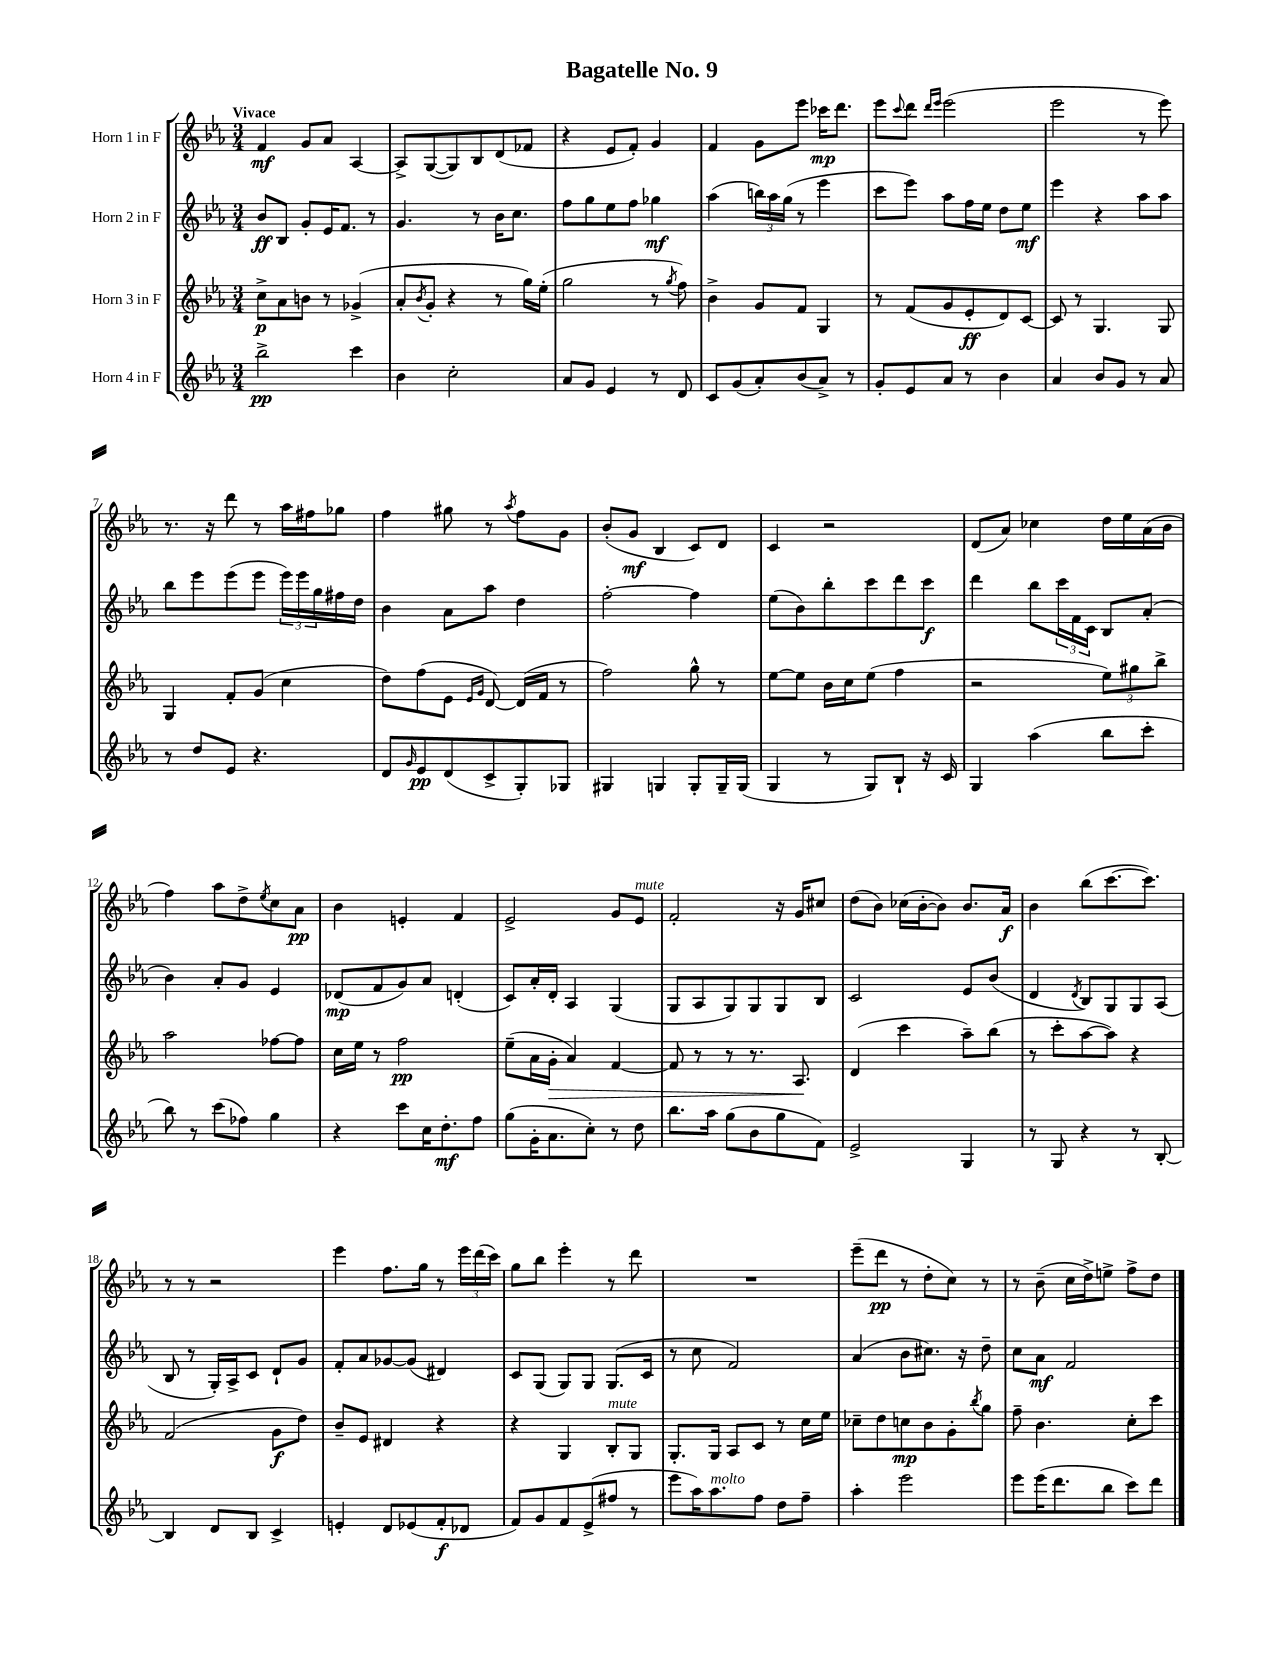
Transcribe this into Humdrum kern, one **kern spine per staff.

**kern	**kern	**kern	**kern
*staff4	*staff3	*staff2	*staff1
*clefG2	*clefG2	*clefG2	*clefG2
*k[b-e-a-]	*k[b-e-a-]	*k[b-e-a-]	*k[b-e-a-]
*M3/4	*M3/4	*M3/4	*M3/4
2bb-^	8cc^	8b-	4f
.	8a-	8B-	.
.	8b	8g'	8g
.	8r	16e-	8a-
.	.	8.f	.
4ccc	(4g-^	.	[4A-
.	.	8r	.
=	=	=	=
4b-	8a-'	4.g	8A-^]
.	8qb-	.	.
.	8g'	.	([8G
2cc'	4r	.	8G])
.	.	8r	8B-
.	8r	16b-	(8d
.	.	8.cc	.
.	16gg)	.	8f-
.	(16ee-'	.	.
=	=	=	=
8a-	2gg	8ff	4r
8g	.	8gg	.
4e-	.	8ee-	8e-
.	.	8ff	8f')
8r	8r	4gg-	4g
.	8qgg	.	.
8d	8ff)	.	.
=	=	=	=
8c	4b-^	(4aa-	4f
(8g	.	.	.
8a-')	8g	24bb)	8g
.	.	24aa-	.
.	.	(24gg	.
(8b-	8f	8r	8eee-
8a-^)	4G	4eee-	16ccc-
.	.	.	8.ddd
8r	.	.	.
=	=	=	=
8g'	8r	8ccc	8eee-
.	.	.	8qqccc
8e-	(8f	8eee-)	8ddd
.	.	.	16qqddd
.	.	.	16qqeee-
8a-	8g	8aa-	(2eee-
8r	8e-'	16ff	.
.	.	16ee-	.
4b-	8d)	8dd	.
.	[8c	8ee-	.
=	=	=	=
4a-	8c]	4eee-	2eee-
.	8r	.	.
8b-	4.G	4r	.
8g	.	.	.
8r	.	8aa-	8r
8a-	8G	8aa-	8eee-)
=	=	=	=
8r	4G	8bb-	8.r
8dd	.	8eee-	.
.	.	.	16r
8e-	8f'	(8eee-	8ddd
4.r	(8g	8eee-	8r
.	4cc	24eee-)	16aa-
.	.	24eee-	.
.	.	.	16ff#
.	.	24gg	.
.	.	16ff#	8gg-
.	.	16dd	.
=	=	=	=
8d	8dd)	4b-	4ff
16qqg	.	.	.
8e-	(8ff	.	.
(8d	8e-	8a-	8gg#
.	16qqe-	.	.
.	16qqg	.	.
8c^	[8d)	8aa-	8r
.	.	.	8qaa-
8G')	(16d]	4dd	8ff
.	16f	.	.
8G-	8r	.	8g
=	=	=	=
4G#	2ff)	[2ff'	(8b-'
.	.	.	8g
4G	.	.	4B-
8G'	8gg^^	4ff]	8c)
16G~	8r	.	8d
(16G	.	.	.
=	=	=	=
4G	[8ee-	(8ee-	4c
.	8ee-]	8b-)	.
8r	16b-	8bb-'	2r
.	16cc	.	.
8G)	(8ee-	8ccc	.
8B-`	4ff	8ddd	.
16r	.	8ccc	.
16c	.	.	.
=	=	=	=
4G	2r	4ddd	(8d
.	.	.	8a-)
(4aa-	.	8bb-	4cc-
.	.	24ccc	.
.	.	24f	.
.	.	24c	.
8bb-	12ee-)	8B-	16dd
.	.	.	16ee-
.	12gg#	.	.
8ccc'	.	(8a-'	(16a-
.	12bb-^	.	.
.	.	.	16b-
=	=	=	=
8bb-)	2aa-	4b-)	4ff)
8r	.	.	.
(8ccc	.	8a-'	8aa-
8ff-)	.	8g	8dd^
.	.	.	8qee-
4gg	[8ff-	4e-	8cc
.	8ff-]	.	8a-
=	=	=	=
4r	16cc	(8d-	4b-
.	16ee-	.	.
.	8r	8f	.
8ccc	2ff	8g)	4e'
16cc	.	8a-	.
8.dd'	.	.	.
.	.	(4d'	4f
8ff	.	.	.
=	=	=	=
(8gg	(8ee-~	8c)	2e-^
16g'	16a-	16a-'	.
8.a-	16g'	16d'	.
.	4a-)	4A-	.
8cc')	.	.	.
8r	[4f	(4G	8g
8dd	.	.	8e-
=	=	=	=
8.bb-	8f]	8G	2f'
.	8r	8A-	.
16aa-	.	.	.
(8gg	8r	8G)	.
8b-	8.r	8G	.
8gg	.	8G	16r
.	8.A-	.	16g
8f)	.	8B-	8cc#
=	=	=	=
2e-^	(4d	2c	(8dd
.	.	.	8b-)
.	4ccc	.	(16cc-
.	.	.	[16b-'
.	.	.	8b-])
4G	8aa-~)	8e-	8.b-
.	(8bb-	(8b-	.
.	.	.	16a-
=	=	=	=
8r	8r	4d	4b-
8G	8ccc'	.	.
.	.	8qd	.
4r	[8aa-	8B-)	(8bb-
.	8aa-])	8G	[8.ccc
8r	4r	8G	.
.	.	.	8.ccc])
[8B-'	.	(8A-	.
=	=	=	=
4B-]	(2f	8B-	8r
.	.	8r	8r
8d	.	16G')	2r
.	.	16A-^	.
8B-	.	8c	.
4c^	8g	8d`	.
.	8dd)	8g	.
=	=	=	=
4e'	8b-~	8f'	4eee-
.	8e-	8a-	.
8d	4d#	[8g-	8.ff
(8e-	.	(8g-]	.
.	.	.	16gg
8f'	4r	4d#)	8r
8d-	.	.	24eee-
.	.	.	(24ddd
.	.	.	24ccc)
=	=	=	=
8f)	4r	8c	8gg
8g	.	(8G	8bb-
8f	4G	8G)	4eee-'
(8e-^	.	8G	.
8ff#	8B-'	(8.G	8r
8r	8G	.	8ddd
.	.	16c	.
=	=	=	=
8eee-	8.G'	8r	2.r
16aa-)	.	8cc	.
8.aa-	16G	.	.
.	8A-	2f)	.
8ff	8c	.	.
8dd	8r	.	.
8ff~	16cc	.	.
.	16ee-	.	.
=	=	=	=
4aa-'	8cc-~	(4a-	(8eee-~
.	8dd	.	8ddd
2eee-	8cc	8b-	8r
.	8b-	8.cc#)	8dd'
.	8g'	.	8cc)
.	.	16r	.
.	8qbb-	.	.
.	8gg	8dd~	8r
=	=	=	=
8eee-	8ff~	8cc	8r
(16eee-	4.b-	8a-	(8b-~
8.ddd	.	.	.
.	.	2f	16cc
.	.	.	16dd^)
8bb-	.	.	8ee^
8ccc)	8cc'	.	8ff^
8ddd	8ccc	.	8dd
==	==	==	==
*-	*-	*-	*-
